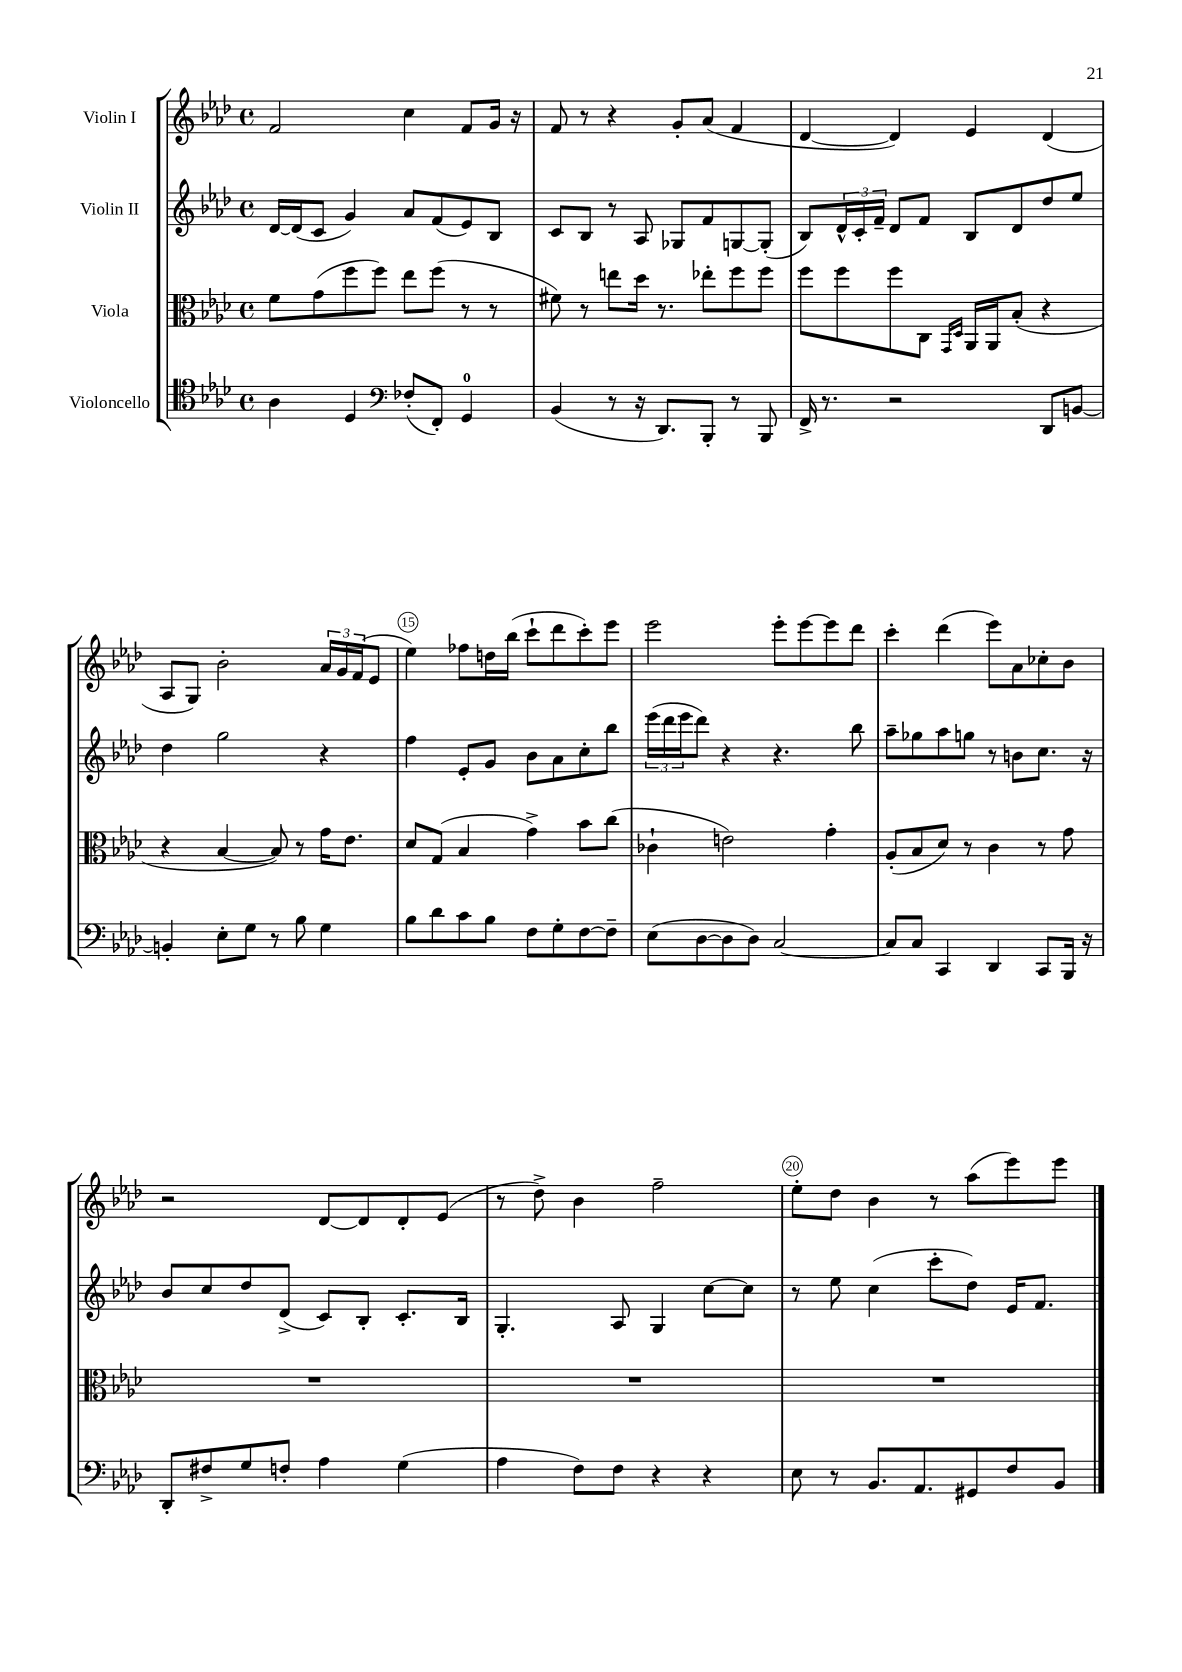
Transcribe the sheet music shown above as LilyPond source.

<<
\new StaffGroup <<
\new Staff = "s0" \with { instrumentName = "Violin I" } {
    \clef treble \key aes \major \defaultTimeSignature \time 4/4
    f'2 c''4 f'8 g'16 r16 |
    f'8 r8 r4 g'8-. aes'8( f'4 |
    des'4~ des'4) ees'4 des'4( |
    aes8 g8) bes'2-. \tuplet 3/2 { aes'16 g'16 f'16( } ees'8 |
    ees''4) fes''8 d''16 bes''16( c'''8-! des'''8 c'''8-.) ees'''8 |
    ees'''2 ees'''8-. ees'''8~ ees'''8 des'''8 |
    c'''4-. des'''4( ees'''8) aes'8 ces''8-. bes'8 |
    r2 des'8~ des'8 des'8-. ees'8( |
    r8 des''8->) bes'4 f''2-- |
    ees''8-. des''8 bes'4 r8 aes''8( ees'''8) ees'''8 \bar "|." |
}
\new Staff = "s1" \with { instrumentName = "Violin II" } {
    \clef treble \key aes \major \defaultTimeSignature \time 4/4
    des'16~ des'16( c'8 g'4) aes'8 f'8( ees'8) bes8 |
    c'8 bes8 r8 aes8 ges8 f'8 g8~ g8-.( |
    bes8) \tuplet 3/2 { des'16-^ c'16-. f'16-- } des'8 f'8 bes8 des'8 des''8 ees''8 |
    des''4 g''2 r4 |
    f''4 ees'8-. g'8 bes'8 aes'8 c''8-. bes''8 |
    \tuplet 3/2 { ees'''16( des'''16 ees'''16 } des'''8) r4 r4. bes''8 |
    aes''8-- ges''8 aes''8 g''8 r8 b'8 c''8. r16 |
    bes'8 c''8 des''8 des'8->( c'8) bes8-. c'8.-. bes16 |
    g4.-. aes8 g4 c''8~ c''8 |
    r8 ees''8 c''4( c'''8-. des''8) ees'16 f'8. \bar "|." |
}
\new Staff = "s2" \with { instrumentName = "Viola" } {
    \clef alto \key aes \major \defaultTimeSignature \time 4/4
    f'8 g'8( f''8 f''8) ees''8 f''8( r8 r8 |
    fis'8) r8 e''8 des''16 r8. ees''8-. f''8 f''8 |
    f''8 f''8 f''8 c8 \grace { g,16 des16 } aes,16 aes,16 bes8-.( r4 |
    r4 bes4~ bes8) r8 g'16 ees'8. |
    des'8 g8( bes4 g'4->) bes'8 c''8( |
    ces'4-! e'2) g'4-. |
    aes8-.( bes8 des'8) r8 c'4 r8 g'8 |
    R1 |
    R1 |
    R1 \bar "|." |
}
\new Staff = "s3" \with { instrumentName = "Violoncello" } {
    \clef tenor \key aes \major \defaultTimeSignature \time 4/4
    aes4 des4 \clef bass fes8-.( f,8-.) g,4-0 |
    bes,4( r8 r16 des,8.) bes,,8-. r8 bes,,8 |
    f,16-> r8. r2 des,8 b,8~ |
    b,4-. ees8-. g8 r8 bes8 g4 |
    bes8 des'8 c'8 bes8 f8 g8-. f8~ f8-- |
    ees8( des8~ des8 des8) c2~ |
    c8 c8 c,4 des,4 c,8 bes,,16 r16 |
    des,8-. fis8-> g8 f8-. aes4 g4( |
    aes4 f8) f8 r4 r4 |
    ees8 r8 bes,8. aes,8. gis,8 f8 bes,8 \bar "|." |
}
>>
>>
\layout { \context { \Score currentBarNumber = #11 \override BarNumber.break-visibility = ##(#f #t #t) barNumberVisibility = #(every-nth-bar-number-visible 5) \override BarNumber.stencil = #(make-stencil-circler 0.1 0.3 ly:text-interface::print) } }
